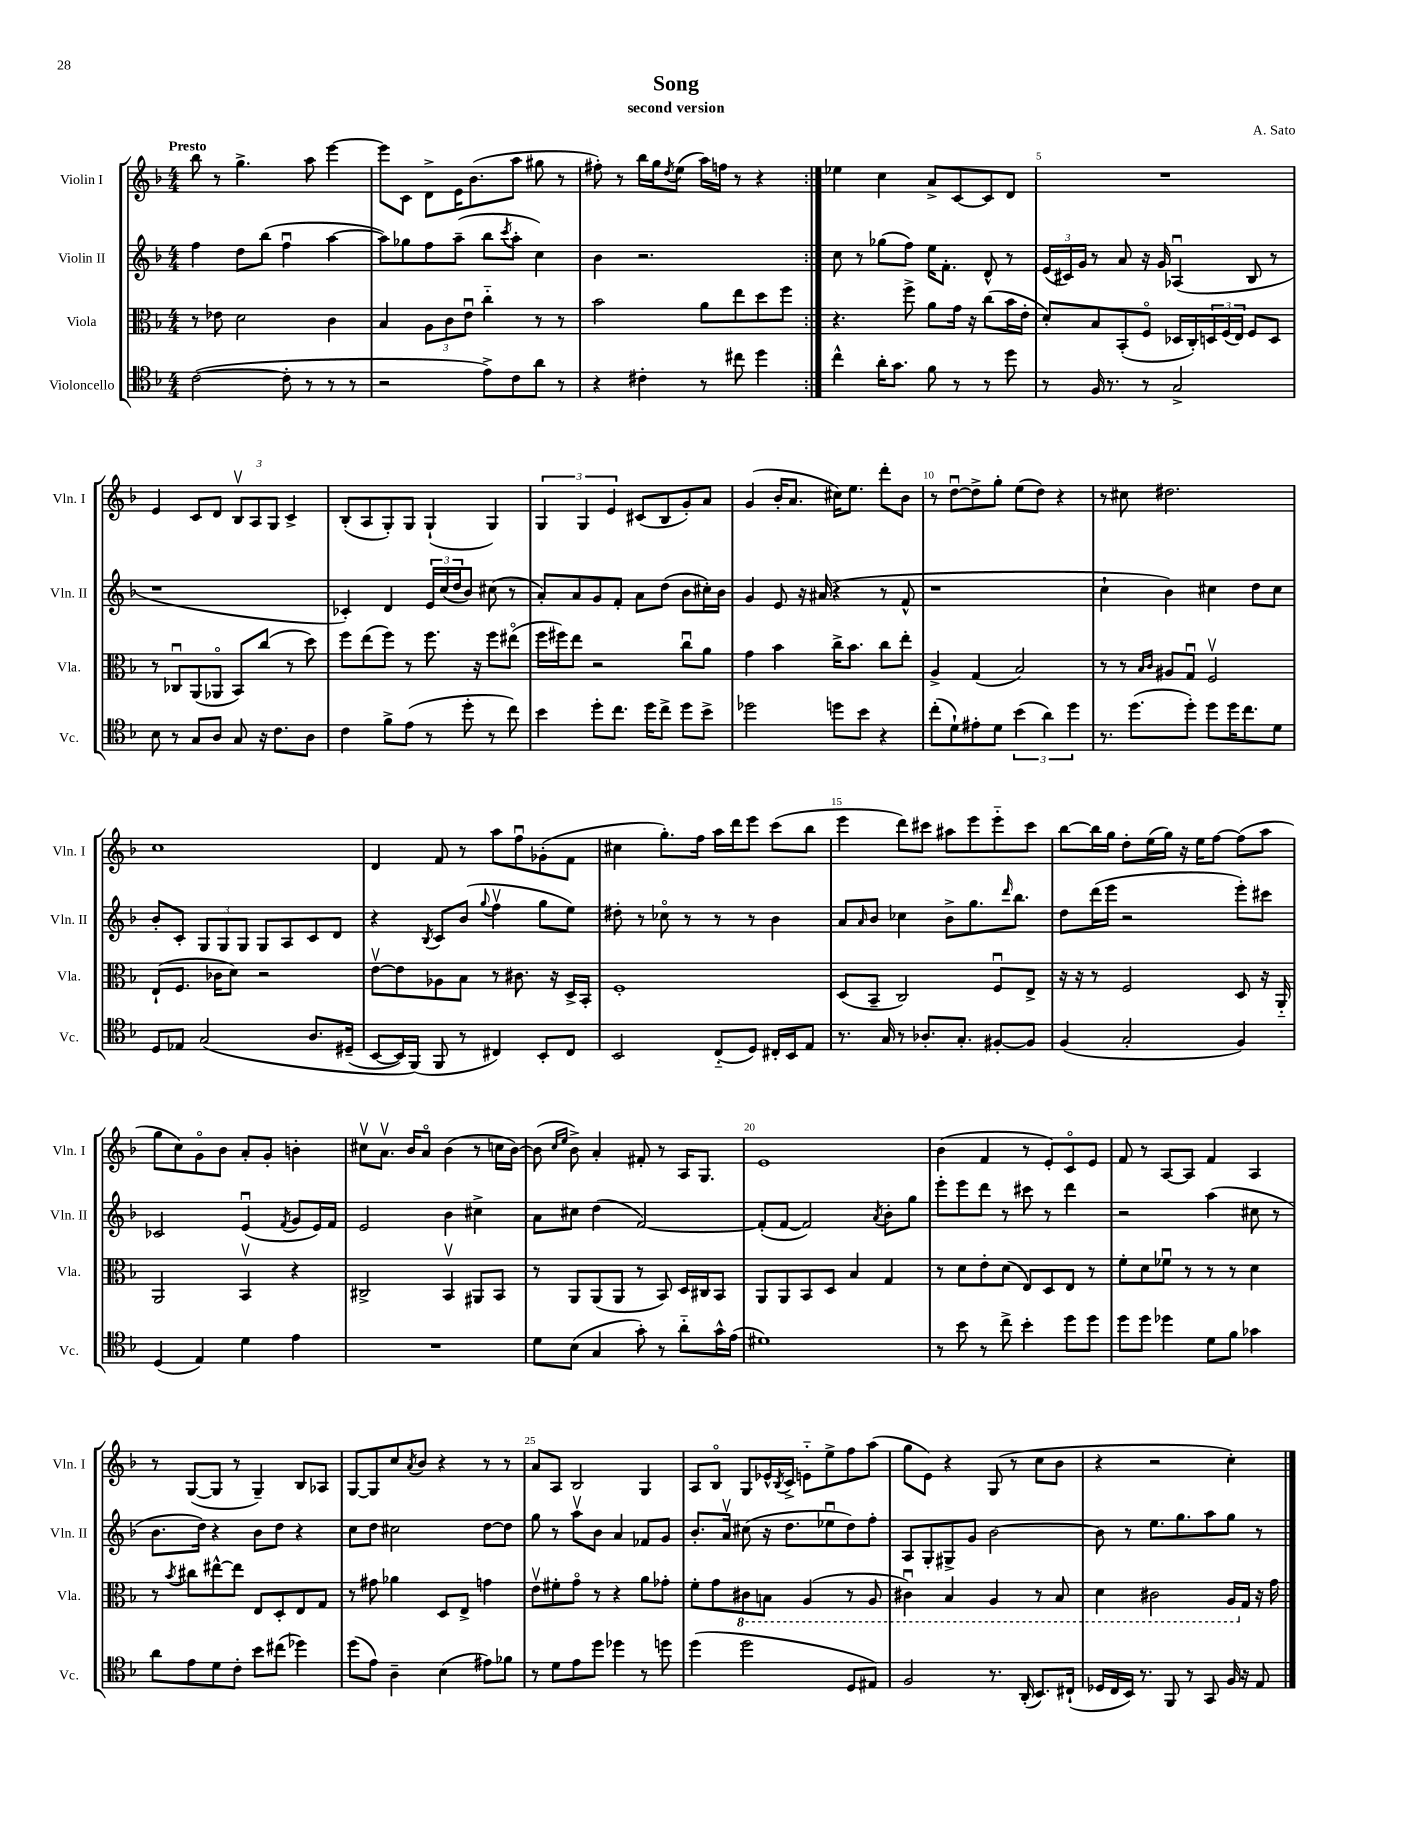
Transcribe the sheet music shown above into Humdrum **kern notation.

**kern	**kern	**kern	**kern
*part4	*part3	*part2	*part1
*staff4	*staff3	*staff2	*staff1
*I"Violoncello	*I"Viola	*I"Violin II	*I"Violin I
*I'Vc.	*I'Vla.	*I'Vln. II	*I'Vln. I
*clefC4	*clefC3	*clefG2	*clefG2
*k[b-]	*k[b-]	*k[b-]	*k[b-]
*M4/4	*M4/4	*M4/4	*M4/4
=1	=1	=1	=1
!	!	!	!LO:TX:a:B:t=Presto
([2c\	8r	4ff\	8bb-\
.	8e-X\	.	8r
.	2d\	8dd\L	4.gg^\
.	.	(8bb-\J	.
8c'\]	.	4ffu\	.
8r	.	.	8aa\
8r	4c\	[4aa\	[4eee\
8r	.	.	.
=2	=2	=2	=2
2r	4B-/	8aa\L])	8eee\L]
.	.	8gg-X\	8c\J
.	12A\L	8ff\	8d^\L
.	12c\	.	.
.	.	(8aa~\J	16e\K
.	12eu\J	.	.
.	.	.	(8.b-\
8e^\L)	4cc\	8bb-\L	.
.	.	8qccc/	.
8c\	.	8aa'\J	8aa\J
8a\J	8r	4cc\)	8gg#X\
8r	8r	.	8r
=3	=3	=3	=3
4r	2b-\	4b-\	8ff#X'\)
.	.	.	8r
4c#X'\	.	2.r	16bb-\LL
.	.	.	16gg\J
.	.	.	8qdd/
.	.	.	(8ee\J
8r	8a\L	.	16aa\LL)
.	.	.	16ffn\JJ
8cc#X\	8ee\	.	8r
4dd\	8dd\	.	4r
.	8ff\J	.	.
=4:|!	=4:|!	=4:|!	=4:|!
4cc^^\	4.r	8cc\	4ee-X\
.	.	8r	.
16a'\KL	.	(8gg-X\L	4cc\
8.g\J	.	.	.
.	8ff^\	8ff\J)	.
8f\	8a\L	16ee\KL	8a^/L
.	.	8.f'\J	.
8r	16g\Jk	.	[8c/
.	16r	.	.
8r	(8cc\L	8d^^/	8c/]
8dd\	16b-\L	8r	8d/J
.	16e'\JJ	.	.
=5	=5	=5	=5
8r	8d'/L)	(24e/LL	1r
.	.	24c#X/)	.
.	.	24g/JJ	.
16F/	8B-/	8r	.
8.r	.	.	.
.	(8BB-'/	8a/	.
8r	8F/J	16r	.
.	.	16g/	.
2G^/	16D-X/LL	(4A-Xu/	.
.	16C'/)	.	.
.	24Dn/	.	.
.	(24F/	.	.
.	24E/JJ)	.	.
.	8F/L	8B-/	.
.	8D/J	8r	.
!!LO:LB:g=z
=6	=6	=6	=6
8B-\	8r	1r	4e/
8r	8C-Xu/L	.	.
8G/L	(8AA/	.	8c/L
8A/J	8AA-X/J	.	8d/J
8G/	8BB-/L)	.	12B-v/L
.	.	.	12A/
16r	(8cc/J	.	.
.	.	.	12G/J
8.c\L	.	.	.
.	8r	.	4c^/
8A\J	8dd\)	.	.
=7	=7	=7	=7
4c\	8ff\L	4c-X'/)	(8B-'/L
.	(8ee\	.	8A/
8f^\L	8ff\J)	4d/	8G'/)
(8e\J	8r	.	8G/J
8r	8.ff\	24e/LL	(4G`/
.	.	(24cc/	.
.	.	24dd/J	.
8dd'\	.	8b-/J)	.
.	16r	.	.
8r	8ff\L	(8cc#X\	4G/)
8cc\)	(8ee#X\J	8r	.
=8	=8	=8	=8
4b-\	16ff\LL	8a'/L)	6G/
.	16ff#X\J)	.	.
.	8ee\J	8a/	.
.	.	.	6G/
8dd'\L	2r	8g/	.
.	.	.	6e/
8.cc\J	.	8f'/J	.
.	.	8a\L	(8c#X/L
16dd\KL	.	.	.
8cc^\J	.	(8dd\J	8B-/
8dd\L	8ccu\L	8b-\L	8g'/)
8b-^\J	8a\J	16cc#X'\L)	8a/J
.	.	16b-\JJ	.
=9	=9	=9	=9
2dd-X\	4g\	4g/	(4g/
.	4b-\	8e/	16b-'/KL
.	.	.	8.a/J
.	.	16r	.
.	.	(16a#X/	.
8ddn\L	16cc^\KL	4r	16cc#X\KL)
.	8.b-\J	.	8.ee\J
8b-\J	.	.	.
4r	8cc\L	8r	8ddd'\L
.	8ee'\J	8f^^/	8b-\J
=10	=10	=10	=10
(8cc'\L	4A^/	1r	8r
8d`\)	.	.	[8ddu\L
8e#X'\	(4G/	.	8dd^\]
8d\J	.	.	8gg'\J
(6b-\	2B-/)	.	(8ee\L
.	.	.	8dd\J)
6a\)	.	.	.
.	.	.	4r
6dd\	.	.	.
=11	=11	=11	=11
8.r	8r	4cc`\	8r
.	8r	.	8cc#X\
(8.dd\L	.	.	.
.	16qqB-/LL	.	.
.	16qqc/JJ	.	.
.	8A#X/L	4b-\)	2.dd#X\
8dd'\J)	8Gu/J	.	.
8dd\L	2Fv/	4cc#X\	.
16dd\K	.	.	.
8.cc\	.	.	.
.	.	8dd\L	.
8d\J	.	8cc#\J	.
!!LO:LB:g=z
=12	=12	=12	=12
8D/L	(8E`/L	8b-'/L	1cc
8E-X/J	8.F/J	8c'/J	.
(2G/	.	12G/L	.
.	16c-X\KL	.	.
.	.	12G/	.
.	8d\J)	.	.
.	.	12G/J	.
.	2r	8G/L	.
.	.	8A/	.
8.A/L	.	8c/	.
.	.	8d/J	.
(16D#X~/Jk	.	.	.
=13	=13	=13	=13
[8BB-/L	[8ev\L	4r	4d/
16BB-/L])	8e\]	.	.
(16FF/JJ)	.	.	.
.	.	8qB-/	.
8FF/	8A-X\	8c/L	8f/
8r	8B-\J	(8b-/J	8r
.	.	8qqgg/	.
4C#X/)	8r	4ffv\	8aa\L
.	8.c#X\	.	8ffu\
8BB-'/L	.	8gg\L	(8g-X'\
.	16r	.	.
8C#/J	16D^/LL	8ee\J)	8f\J
.	16BB-'/JJ	.	.
=14	=14	=14	=14
2BB-/	1F'	8dd#X'\	4cc#X\
.	.	8r	.
.	.	8cc-X\	8.gg'\L)
.	.	8r	.
.	.	.	16ff\Jk
(8C/L	.	8r	16aa\LL
.	.	.	16ddd\J
8D/J)	.	8r	8eee\J
16C#X'/LL	.	4b-\	(8ccc\L
16BB-/J	.	.	.
8E/J	.	.	8bb-\J
=15	=15	=15	=15
8.r	(8D/L	8a/L	4eee\
.	.	16qqa/	.
.	8BB-~/J	8b-/J	.
16G/	.	.	.
8r	2C/)	4cc-X\	8ddd\L)
8.A-X'/L	.	.	8ccc#X\J
.	.	8b-^\L	8aa#X\L
8.G'/J	.	.	.
.	.	8.gg\	8eee\
[8F#X'/L	8Fu/L	.	8eee\
.	.	16qqddd/	.
.	.	8.bb-\J	.
8F#/J]	8E^/J	.	8ccc#\J
=16	=16	=16	=16
(4F/	16r	8dd\L	[8bb-\L
.	16r	.	.
.	8r	(16ddd\L	16bb-\L]
.	.	16eee\JJ	16gg\JJ
2G'/	2F/	2r	8dd'\L
.	.	.	(16ee\L
.	.	.	16gg\JJ)
.	.	.	16r
.	.	.	16ee\KL
.	.	.	[8ff\J
4F/)	8D/	8eee'\L)	(8ff\L]
.	16r	8ccc#X\J	8aa\J
.	16AA/	.	.
!!LO:LB:g=z
=17	=17	=17	=17
(4D/	2AA/	2c-X/	8gg\L
.	.	.	8cc\)
4E/)	.	.	8g\
.	.	.	8b-\J
4d\	4BB-v/	(4eu/	8a'/L
.	.	.	8g'/J
.	.	8qf/	.
4e\	4r	8g/L	4bn'\
.	.	16e/L)	.
.	.	16f/JJ	.
=18	=18	=18	=18
1r	2C#X^/	2e/	8cc#Xv\L
.	.	.	8.av\J
.	.	.	16b-/KL
.	.	.	8a/J
.	4BB-v/	4b-\	(4b-\
.	8AA#X/L	4cc#X^\	8r
.	8BB-/J	.	16ccn\LL
.	.	.	[16b-\JJ)
=19	=19	=19	=19
8d\L	8r	8a\L	(8b-\]
.	.	.	16qqcc/LL
.	.	.	16qqee/JJ
(8B-\J	8AA/L	8cc#X\J	8b-^\)
4G/	(8AA/	(4dd\	4a'/
.	8AA/J	.	.
8g'\)	8r	[2f/)	8f#X'/
8r	8BB-/)	.	8r
8a\L	16D/LL	.	16A/KL
.	16C#X/J	.	8.G/J
16g^^\L	8BB-/J	.	.
(16e\JJ	.	.	.
=20	=20	=20	=20
1d#X)	8AA/L	(8f'/L]	1e
.	8AA/	[8f/J	.
.	8BB-/	2f/])	.
.	8D/J	.	.
.	4B-/	.	.
.	.	8qa/	.
.	4G/	8b-'\L	.
.	.	8gg\J	.
=21	=21	=21	=21
8r	8r	8eee'\L	(4b-\
8b-\	8d\L	8eee\	.
8r	8e'\	8ddd\J	4f/
8cc^\	(8d\J	8r	.
4b-'\	8E/L)	8ccc#X\	8r
.	8D/	8r	8e'/L)
8dd\L	8E/J	4ddd\	8c/
8dd\J	8r	.	8e/J
=22	=22	=22	=22
8dd\L	8f'\L	2r	8f/
8dd\J	8d\	.	8r
4dd-X\	8f-Xu\J	.	[8A/L
.	8r	.	8A/J]
8d\L	8r	(4aa\	4f/
8f\J	8r	.	.
4g-X\	4d\	8cc#X\	4A/
.	.	8r	.
!!LO:LB:g=z
=23	=23	=23	=23
8a\L	8r	8.b-\L	8r
.	8qb-/	.	.
8e\	8cc#X\L	.	([8G/L
.	.	16dd\Jk)	.
8d\	[8ee#X^^\	4r	8G/J]
8c'\J	8ee#\J]	.	8r
8b-\L	8E/L	8b-\L	4G~/)
(8cc#X\J	8D'/	8dd\J	.
4dd-X\)	8E/	4r	8B-/L
.	8G/J	.	8A-X/J
=24	=24	=24	=24
(8dd\L	8r	8cc\L	[8G/L
8e\J)	8g#X\	8dd\J	8G/]
4A~\	4a-X\	2cc#X\	8cc/
.	.	.	8qa/
.	.	.	8b-/J
(4B-\	8D/L	.	4r
.	8E^/J	.	.
8e#X\L)	4gn\	[8dd\L	8r
8f-X\J	.	8dd\J]	8r
=25	=25	=25	=25
8r	8ev\L	8gg\	8a/L
8d\L	8f#X'\	8r	8A/J
8e\	8g\J	8aav\L	2B-/
8dd\J	8r	8b-\J	.
4dd-X\	4r	4a/	.
8r	8a\L	8f-X/L	4G/
8ddn\	8g-X'\J	8g/J	.
=26	=26	=26	=26
(4dd\	8f'\L	8.b-'/L	8A/L
.	8g\	.	8B-/J
.	.	16av/Jk	.
*	*8ba	*	*
2dd\	8C#X\	(8cc#X\	8G/L
.	8BBn\J	16r	16e-X^^/L
.	.	.	8qB-/
.	.	8.dd\L	16c^/JJ
.	(4AA/	.	8en\L
.	.	8ee-Xu\	8ee^\
8D/L	8r	8dd\)	8ff\
8E#X/J)	8AA/	8ff'\J	(8aa\J
=27	=27	=27	=27
2F/	4C#Xu\)	8A/L	8gg\L
.	.	8G'/	8e\J)
.	4BB-/	8G#X^/	4r
.	.	8g/J	.
8.r	4AA/	[2b-\	(8G/
.	.	.	8r
(16AA'/	.	.	.
8.BB-/L)	8r	.	8cc\L
.	8BB-/	.	8b-\J
(16C#X`/Jk	.	.	.
=28	=28	=28	=28
16D-X/LL	4D\	8b-\]	4r
16C/	.	.	.
16BB-/JJ)	.	8r	.
8.r	.	.	.
.	2C#X\	8.ee\L	2r
8FF/	.	.	.
.	.	8.gg\	.
8r	.	.	.
8GG/	.	8aa\	.
16F/	16AA/LL	8gg\J	4cc'\)
*	*X8ba	*	*
16r	16G/JJ	.	.
8E/	16r	8r	.
.	16g\	.	.
==	==	==	==
*-	*-	*-	*-
